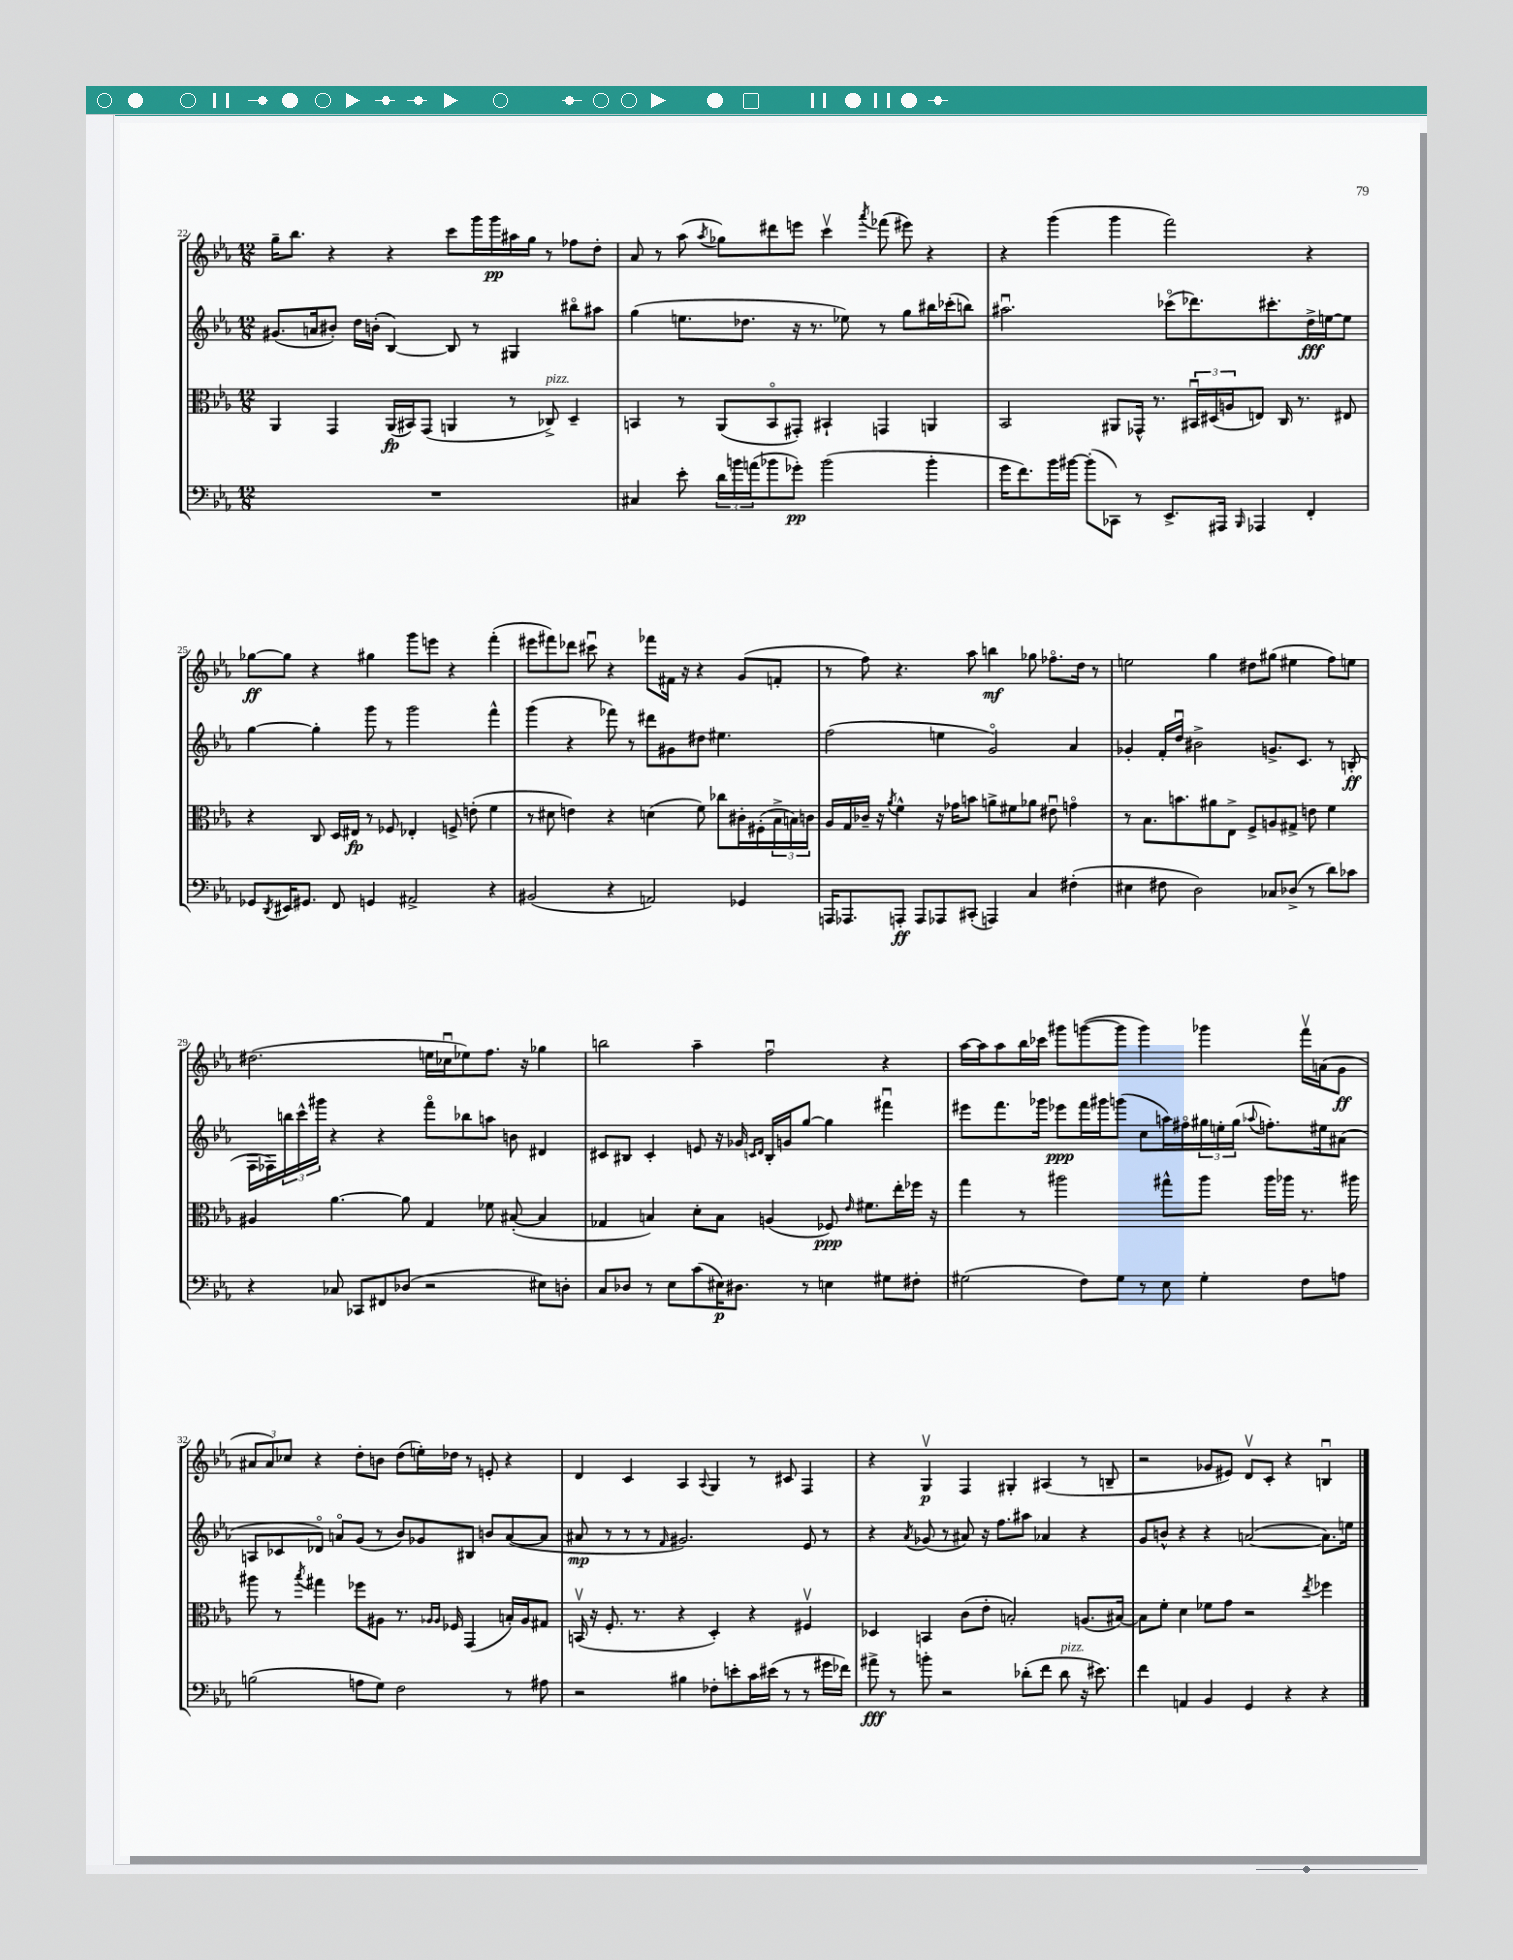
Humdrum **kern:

**kern	**kern	**kern	**kern
*staff4	*staff3	*staff2	*staff1
*clefF4	*clefC3	*clefG2	*clefG2
*k[b-e-a-]	*k[b-e-a-]	*k[b-e-a-]	*k[b-e-a-]
*M12/8	*M12/8	*M12/8	*M12/8
1.r	4AA-/	(8.g#/L	16gg~\LK
.	.	.	8.bb-\J
.	.	16a/k	.
.	4GG/	8b#'/J)	4r
.	.	16dd\LL	.
.	.	(16b'\JJ	.
.	(16AA-/LL	[4B-/)	4r
.	16BB#/J)	.	.
.	(8GG/J	.	.
.	4AA/	8B-/]	8ccc\L
.	.	8r	16ggg\L
.	.	.	16ggg\
.	8r	4G#/	16aa#\
.	.	.	16gg\JJ
.	8C-^/)	.	8r
.	4D~/	8bb#o\L	8ff-\L
.	.	8aa#\J	8dd'\J
=	=	=	=
4C#/	4BB/	(4gg\	8a-/
.	.	.	8r
8e-'\	8r	8.ee\L	(8aa-\
.	.	.	8qaa-/
24d\LL	(8AA-/L	.	8gg-\L)
24b\	.	.	.
.	.	8.dd-\J	.
(24a\J	.	.	.
8b-\	8BBo/	.	8ddd#\
8g-'\J)	8GG#'/J)	16r	8eee\J
.	.	8.r	.
(2b-\	4BB#`/	.	4cccv\
.	.	8ee-\)	.
.	.	.	8qaaa-/
.	4GG/	8r	(8fff-\
.	.	8gg\L	8eee#\)
4b-'\	4AA/	16bb#\L	4r
.	.	(16ccc-'\J	.
.	.	8bb\J)	.
=	=	=	=
16g\LK	2BB-/	2.aa#u\	4r
8.f\)	.	.	.
16b-\L	.	.	(4ggg\
[16b#\JJ	.	.	.
(8b#'\]L	.	.	.
8CC-\J)	8AA#/L	.	4ggg\
8r	16GG-^^/Jk	.	.
.	8.r	.	.
8.EE-^/L	.	(8ccc-o\L	2fff\)
.	24BB#u/LL	8.ddd-\)	.
.	(24D#/	.	.
16AAA#/Jk	.	.	.
.	24A/J	.	.
16qqBBB-/	.	.	.
4AAA-/	8E/J)	.	.
.	.	8.ccc#'\	.
.	16C/	.	.
.	8.r	.	.
4FF'/	.	16dd^\L	4r
.	.	[16ee\J	.
.	8E#/	8ee\]J	.
=	=	=	=
8GG-/L	4r	[4gg\	[8gg-\L
8qDD/	.	.	.
16EE#/K	.	.	8gg-\]J
8.GG#/J	.	.	.
.	8C/	4gg'\]	4r
8FF/	16D/LL	.	.
.	16E#/JJ	.	.
4GG/	8r	8ggg\	4gg#\
.	8F-/	8r	.
2AA#^/	4E-'/	2ggg\	8ggg\L
.	.	.	8eee\J
.	8F^/	.	4r
.	(8e'\	.	.
4r	4f\	4fff^^\	(4fff'\
=	=	=	=
(2BB#/	8r	(4ggg\	8eee#\L
.	8d#\	.	8fff#\)
.	4e\)	4r	8ddd-\J
.	.	.	8ccc#u\
4r	4r	8fff-\)	4r
.	.	8r	.
2AA/)	(4d\	8ddd#\L	8fff-\L
.	.	8g#\	16f#\Jk
.	.	.	16r
.	8f\)	8dd#\J	4r
.	8cc-\L	4.ee#\	.
4GG-/	16c#'\L	.	(8g/L
.	(16F#'\	.	.
.	24B-^\	.	8f'/J
.	24B\)	.	.
.	24c\JJ	.	.
=	=	=	=
16AAA/LK	16A-/LL	(2ff\	8r
8.AAA-/	16G/	.	.
.	16c-~/JJ	.	8ff\)
.	16r	.	.
.	8qa-/	.	.
8AAA'/J	4f^^\	.	4.r
8AAA/L	.	.	.
8AAA-/	16r	4ee\	.
.	16g-\LK	.	.
(8CC#'/J	8b\J	.	8aa-\
4AAA/)	8a^\L	2go/)	4bb\
.	8f#\	.	.
4C/	8a-\J	.	8gg-\
.	8e#u\	.	8.ff-o\L
(4F#'\	4go\	4a-/	.
.	.	.	16dd\Jk
.	.	.	8r
=	=	=	=
4E#\	8r	4g-'/	2ee\
.	8.B-\L	.	.
8F#\	.	16f'/LL	.
.	8.b\	16ddu/JJ	.
2D\)	.	2b#^\	.
.	8a#\	.	4gg\
.	8E-^\J	.	.
.	8F^/L	.	8dd#\L
8C-/L	8A/	8.g^/L	(8gg#\J
(8D-^/J	8G#^/J	.	4ee#\
.	.	8.c/J	.
8r	8e\	.	.
8d\L)	4f\	8r	8ff\L)
8c-\J	.	(8B'/	8ee\J
=	=	=	=
4r	4A#/	16F\LL	(2.dd#\
.	.	16F-\)	.
.	.	24bb\	.
.	.	24ccc^^\	.
.	.	24ggg#\JJ	.
8C-/	[4.a-\	4r	.
8CC-/L	.	.	.
8FF#/	.	4r	.
(8D-/J	8a-\]	.	.
2r	4G/	8fffo\L	16ee\LL
.	.	.	16cc-u\J
.	.	8bb-\	8ee-\)
.	8f-\	8aa\J	8.ff\J
.	([8B#'/	8b\	.
.	.	.	16r
8E#\L)	4B#/]	4d#/	4gg-\
8D'\J	.	.	.
=	=	=	=
8C/L	4G-/	8c#/L	2bb\
8D-/J	.	8B#/J	.
8r	4B/)	4c#'/	.
8E-\L	.	.	.
(8c\	8d'\L	8e/	4aa-~\
16E#\K)	8B\J	16r	.
8.D#\J	.	16g-/	.
.	.	16qqc/LL	.
.	.	16qqd/JJ	.
.	(4A/	16B#'/LL	2ffu\
.	.	16g/J	.
8r	.	[8gg/J	.
4E\	8F-/)	4gg\]	.
.	16qqe-/	.	.
.	8.f#\L	.	.
8G#\L	.	4fff#u\	4r
.	16ee-'\L	.	.
8F#'\J	16ff-\JJ	.	.
.	16r	.	.
=	=	=	=
(2G#\	4gg\	8eee#\L	[16aa-\LL
.	.	.	16aa-\]J
.	.	8.fff\	8aa-\
.	8r	.	16bb-\L
.	.	16ggg-\Jk	16ccc-\JJ
.	2aa#\	8eee-\L	8ggg#\L
8F\L)	.	16fff\L	([8ggg\
.	.	16ggg#\J	.
8G#\J	.	(8ggg\J	8ggg\]J
8r	.	8cc\L	4ggg\)
8E-\	8gg#^^\L	16aa\L)	.
.	.	16ff#o\	.
4G#'\	8aa#\J	24gg#\	4ggg-\
.	.	24ee'\	.
.	.	(24gg#\JJ	.
.	.	8qqaa-/	.
.	16aa#\LL	8.ff'\L)	.
.	16aa-\JJ	.	.
8F\L	8.r	.	16fffv\LL
.	.	16ee#\k	(16a\J
8A\J	.	(8a#\J	8g\J
.	16aa#\	.	.
=	=	=	=
(2B\	8aa#\	8A/L	12a#/L
.	.	.	12a#/)
.	8r	8c-/	.
.	.	.	12cc-/J
.	8qbb-/	.	.
.	4gg#\	8d-o/J)	4r
.	.	8ao/L	.
8A\L	8ff-\L	(8g/J	8dd'\L
8G\J)	8A#\J	8r	8b\J
2F\	8.r	8b-/L)	(8dd\L
.	.	8g-/	16ee'\L)
.	16qqA-/LL	.	.
.	16qqA-/JJ	.	.
.	16F-/	.	16dd-\JJ
.	(4GG/	8B#/J	8r
.	.	8b/L	8e'/
8r	16B'/LL)	([8a/	4r
.	16A-/J	.	.
8A#\	8G#/J	8a/]J	.
=	=	=	=
2r	(16BBv/	8a#/	4d/
.	16r	.	.
.	8.F'/	8r	.
.	.	8r	4c/
.	8.r	.	.
.	.	8r	.
.	.	16qqf/	.
4B#\	4r	2.g#/)	4A-/
.	.	.	8qqA-/
8F-'\L	4D'/)	.	4G/
8e'\	.	.	.
16c\L	4r	.	8r
(16e#\JJ	.	.	.
8r	.	.	8c#/
8r	4F#v/	8e-/	4F/
16g#\LL	.	8r	.
16f-\JJ)	.	.	.
=	=	=	=
8a#^\	4D-/	4r	4r
8r	.	.	.
.	.	8qa-/	.
8b'\	4BB/	(8g-/	4Gv/
2r	.	8r	.
.	(8c\L	8a#/)	4F/
.	8e-'\J	16r	.
.	.	8.ff\L	.
.	2B'/)	.	4G#'/
(8d-'\L	.	8aa#\J	.
8f\J	.	4a-/	(4A#/
8d-\	.	.	.
16r	(8.A/L	4r	8r
8.e#\)	.	.	.
.	.	.	8B~/
.	[16B#/Jk)	.	.
=	=	=	=
4f\	8B#\]L	8g/L	2r
.	8f'\J	8b^^/J	.
4AA/	4d\	4r	.
4BB-/	8f-\L	4r	8g-/L
.	8g\J	.	8e#/J)
4GG/	2r	([2a/	8dv/L
.	.	.	8c'/J
4r	.	.	4r
.	8qee-/	.	.
4r	4ff-\	8.a\]L)	4Bu/
.	.	16ee\Jk	.
==	==	==	==
*-	*-	*-	*-
